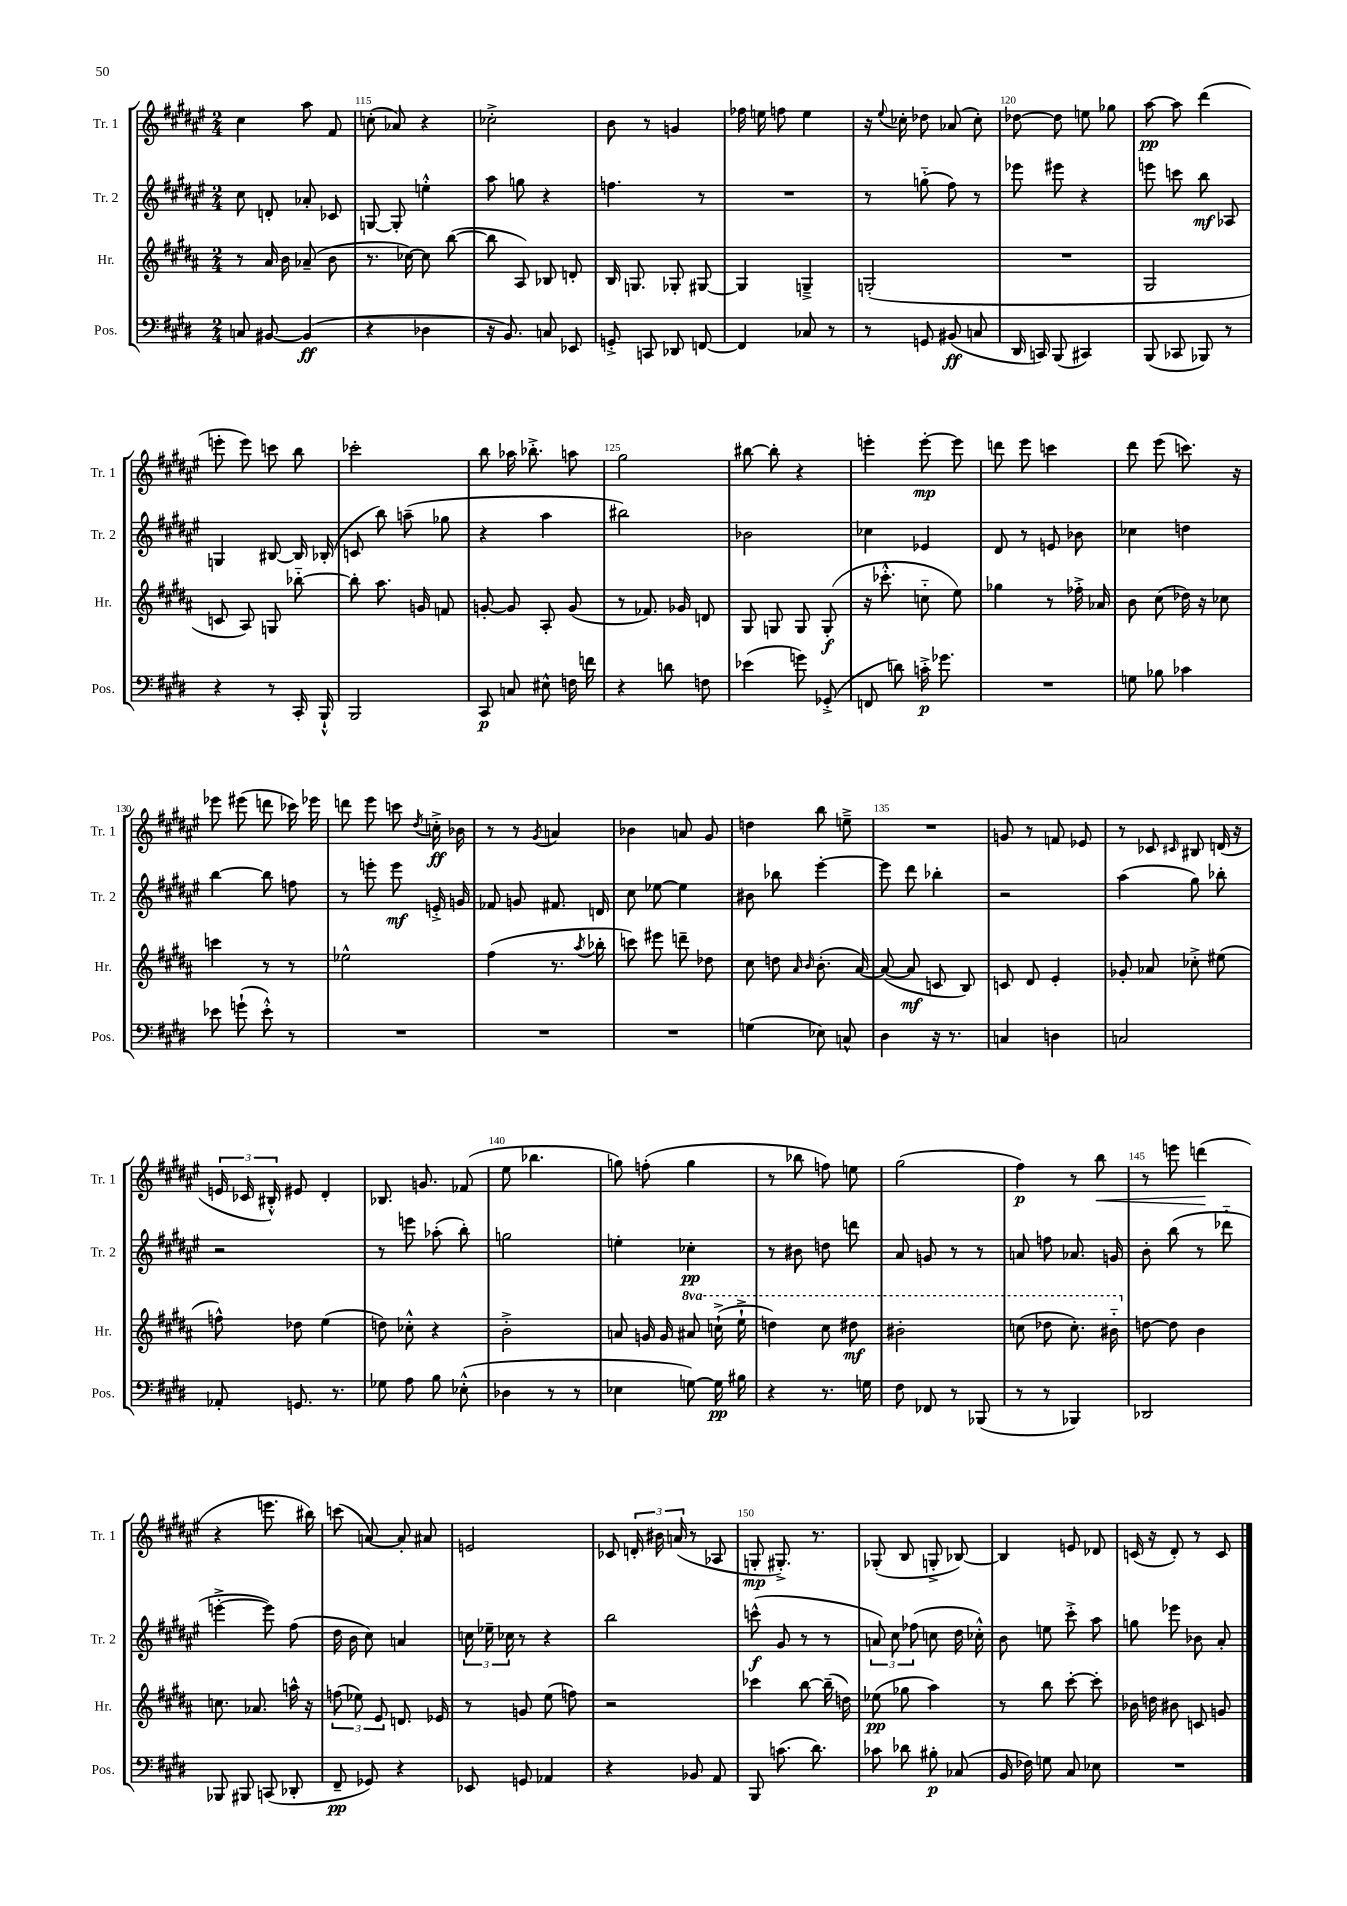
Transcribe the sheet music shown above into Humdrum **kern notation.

**kern	**kern	**kern	**kern
*staff4	*staff3	*staff2	*staff1
*clefF4	*clefG2	*clefG2	*clefG2
*k[f#c#g#d#]	*k[f#c#g#d#a#]	*k[f#c#g#d#a#e#]	*k[f#c#g#d#a#e#]
*M2/4	*M2/4	*M2/4	*M2/4
8C/	8r	8cc#\	4cc#\
[8BB#/	16a#/	8d'/	.
.	16b\	.	.
(4BB#/]	(8a-~/	8a-'/	8aa#\
.	8b\	8c-/	8f#/
=	=	=	=
4r	8.r	[8G/	(8cc'\
.	.	8G'/]	8a-/)
.	[16cc-\)	.	.
4D-\	8cc-\]	4ee'^^\	4r
.	([8bb\	.	.
=	=	=	=
16r	8bb\]	8aa#\	2cc-'^\
8.BB/)	.	.	.
.	8A#/)	8gg\	.
8C/	8B-/	4r	.
8EE-/	8d'/	.	.
=	=	=	=
8GG'^/	16B/	4.ff\	8b\
.	8.G/	.	.
8CC/	.	.	8r
8DD-/	8G-'/	.	4g/
[8FF/	[8G#/	8r	.
=	=	=	=
4FF/]	4G#/]	2r	16ff-\
.	.	.	16ee\
.	.	.	8ff\
8C-/	4G~^/	.	4ee\
8r	.	.	.
=	=	=	=
8r	(2G'/	8r	16r
.	.	.	8qqee#/
.	.	.	16cc-'\
8GG/	.	(8gg'~\	8dd-\
(8BB#/	.	8ff#\)	(8a-/
8C/	.	8r	8cc-'\)
=	=	=	=
16DD#/	2r	8eee-\	[8dd-\
16CC/)	.	.	.
(8BBB/	.	8eee#\	8dd-\]
4CC#/)	.	4r	8ee\
.	.	.	8gg-\
=	=	=	=
(8BBB/	2G#/	8eee\	[8aa#\
8CC-/	.	8ccc\	8aa#\]
8BBB-/)	.	8bb\	(4ddd#\
8r	.	8A-/	.
=	=	=	=
4r	8c/	4G/	8eee'\
.	8A#/)	.	8eee\)
8r	8G/	[8B#/	8ccc\
16CC#'/	[8bb-'~\	16B#/]	8bb\
16BBB`^^/	.	(16B-'/	.
=	=	=	=
2BBB/	8bb-'\]	8c/	2ccc-'\
.	8.aa#\	8bb\)	.
.	.	(8aa~\	.
.	16g/	.	.
.	8f/	8gg-\	.
=	=	=	=
8CC#/	[8g'/	4r	8bb\
8C/	8g/]	.	16aa-\
.	.	.	8.bb-'^\
8E#^^\	8A#'/	4aa#\	.
16F\	(8g/	.	8aa\
16f\	.	.	.
=	=	=	=
4r	8r	2bb#\)	2gg#\
.	8.f-/)	.	.
8d\	.	.	.
.	16g-/	.	.
8F\	8d/	.	.
=	=	=	=
(4e-\	8G#/	2b-\	[8bb#\
.	8G/	.	8bb#'\]
8g\)	8G/	.	4r
(8GG-'^/	(8G'/	.	.
=	=	=	=
8FF/	16r	4cc-\	4eee'\
.	8.ccc-'^^\	.	.
8d\)	.	.	.
16c'^\	8cc'~\	4e-/	[8eee'\
8.g-\	.	.	.
.	8ee\)	.	8eee\]
=	=	=	=
2r	4gg-\	8d#/	8ddd\
.	.	8r	8eee#\
.	8r	8e/	4ccc\
.	16ff-'^\	8b-\	.
.	16a-/	.	.
=	=	=	=
8G\	8b\	4cc-\	8ddd#\
8B-\	(8cc#\	.	(8eee#\
4c-\	16dd-\)	4dd\	8.ccc\)
.	16r	.	.
.	8cc-\	.	.
.	.	.	16r
=	=	=	=
8e-\	4ccc\	[4bb\	8eee-\
(8g`\	.	.	(8eee#\
8e-'^^\)	8r	8bb\]	8ddd\
8r	8r	8ff\	16ccc-\)
.	.	.	16eee-\
=	=	=	=
2r	2ee-^^\	8r	8ddd\
.	.	8eee'\	8eee#\
.	.	8eee\	8ccc\
.	.	.	8qdd#/
.	.	16e'^/	16cc'^\
.	.	16g/	16b-\
=	=	=	=
2r	(4ff#\	8f-/	8r
.	.	8g/	8r
.	.	.	8qg#/
.	8.r	8.f#/	4a/
.	8qaa#/	.	.
.	16bb-'\	16d/	.
=	=	=	=
2r	8ccc\)	8cc#\	4b-\
.	8eee#\	[8ee-\	.
.	8ddd~\	4ee-\]	8a/
.	8dd-\	.	8g#/
=	=	=	=
(4G\	8cc#\	8b#\	4dd\
.	8dd\	8bb-\	.
.	16qqa#/	.	.
.	16qqb/	.	.
8E-\)	(8.b'\	[4eee#'\	8bb\
8C^^/	.	.	8ee~^\
.	[16a#/)	.	.
=	=	=	=
4D#\	(8a#/_	8eee#\]	2r
.	8a#/]	8ddd#\	.
16r	8c/	4bb-'\	.
8.r	.	.	.
.	8B/)	.	.
=	=	=	=
4C/	8c/	2r	8g/
.	8d#/	.	8r
4D\	4e'/	.	8f/
.	.	.	8e-/
=	=	=	=
2C/	8g-'/	(4aa#\	8r
.	8a-/	.	8c-/
.	.	.	16qqc#/
.	8cc-'^\	8gg#\)	8B#/
.	(8ee#\	8bb-'\	(16d/
.	.	.	16r
=	=	=	=
8AA-'/	8ff^^\)	2r	24e/
.	.	.	24c-/
.	.	.	24B#'^^/)
8.GG/	8dd-\	.	8e#/
.	(4ee\	.	4d#'/
8.r	.	.	.
=	=	=	=
8G-\	8dd\)	8r	8.B-/
8A\	8cc-'^^\	8eee\	.
.	.	.	8.g/
8B\	4r	(8aa-'\	.
(8E-'^^\	.	8bb'\)	(8f-/
=	=	=	=
4D-\	2b'^\	2gg\	8ee#\
.	.	.	4.bb-\
8r	.	.	.
8r	.	.	.
=	=	=	=
4E-\	8a/	4ee'\	8gg\)
.	16g/	.	(8ff'\
.	16g/	.	.
[8G\)	8aa#/	4cc-'\	4gg\
16G\]	(16ccc`^\	.	.
16B#\	16eee`^\	.	.
=	=	=	=
4r	4ddd\)	8r	8r
.	.	8b#\	8bb-\
8.r	8ccc#\	8dd\	8ff\)
.	8ddd#\	8ddd\	8ee\
16G\	.	.	.
=	=	=	=
8F#\	2bb#'\	8a#/	(2gg#\
8FF-/	.	8g/	.
8r	.	8r	.
(8BBB-/	.	8r	.
=	=	=	=
8r	(8ccc\	8a/	4ff#\)
8r	8ddd-\	8ff\	.
4BBB-/)	8.ccc'\)	8.a-/	8r
.	.	.	8bb\
.	16bb#'~\	16g/	.
=	=	=	=
2DD-/	[8dd\	8b'\	8r
.	8dd\]	(8bb\	8eee\
.	4b\	8r	(4ddd\
.	.	8ddd-'~\	.
=	=	=	=
8BBB-/	8.cc\	[4eee'^\	4r
8BBB#/	.	.	.
.	8.a-/	.	.
(8CC/	.	8eee\])	8.eee\
8DD-'/	16aa^^\	(8ff#\	.
.	16r	.	16bb#\)
=	=	=	=
8FF#~/	(12ff\	16dd#\	(8ccc\
.	.	16b\	.
.	12ee-\)	.	.
8GG-/)	.	8cc#\)	[8a/)
.	12e/	.	.
4r	8.d/	4a/	8a'/]
.	.	.	8a#/
.	16e-/	.	.
=	=	=	=
8EE-/	8r	24cc\	2e/
.	.	24ee-~\	.
.	.	24cc-\	.
8GG/	8g/	8r	.
4AA-/	(8ee\	4r	.
.	8ff\)	.	.
=	=	=	=
4r	2r	2bb\	8c-/
.	.	.	24d'/
.	.	.	24b#\
.	.	.	(24a/
8BB-/	.	.	8r
8AA/	.	.	8A-/
=	=	=	=
8BBB/	4ccc-\	(8ccc^^\	8G'/
(8.c\	.	8g#/	8.G#'^/)
.	[8bb\	8r	.
8.d#\)	.	.	8.r
.	(16bb~\]	8r	.
.	16dd\)	.	.
=	=	=	=
8c-\	(8ee-\	12a/)	(8G-'/
.	.	12cc#\	.
8d-\	8gg-\	.	8B/
.	.	(12ff-\	.
8B#'\	4aa#\)	8cc\	8G'^/
(8C-/	.	16dd#\	[8B-/)
.	.	16cc-'^^\)	.
=	=	=	=
16BB/	8r	8b\	4B-/]
16F-\)	.	.	.
8G\	8bb\	8ee\	.
8C#/	[8ccc#'\	8ccc#'^\	8e/
8E-\	8ccc#'\]	8aa#\	8d-/
=	=	=	=
2r	16b-\	8gg\	(16c/
.	16dd\	.	16r
.	8b#\	8eee-\	8d#'/)
.	8c/	8b-\	8r
.	8g/	8a#'/	8c/
==	==	==	==
*-	*-	*-	*-
